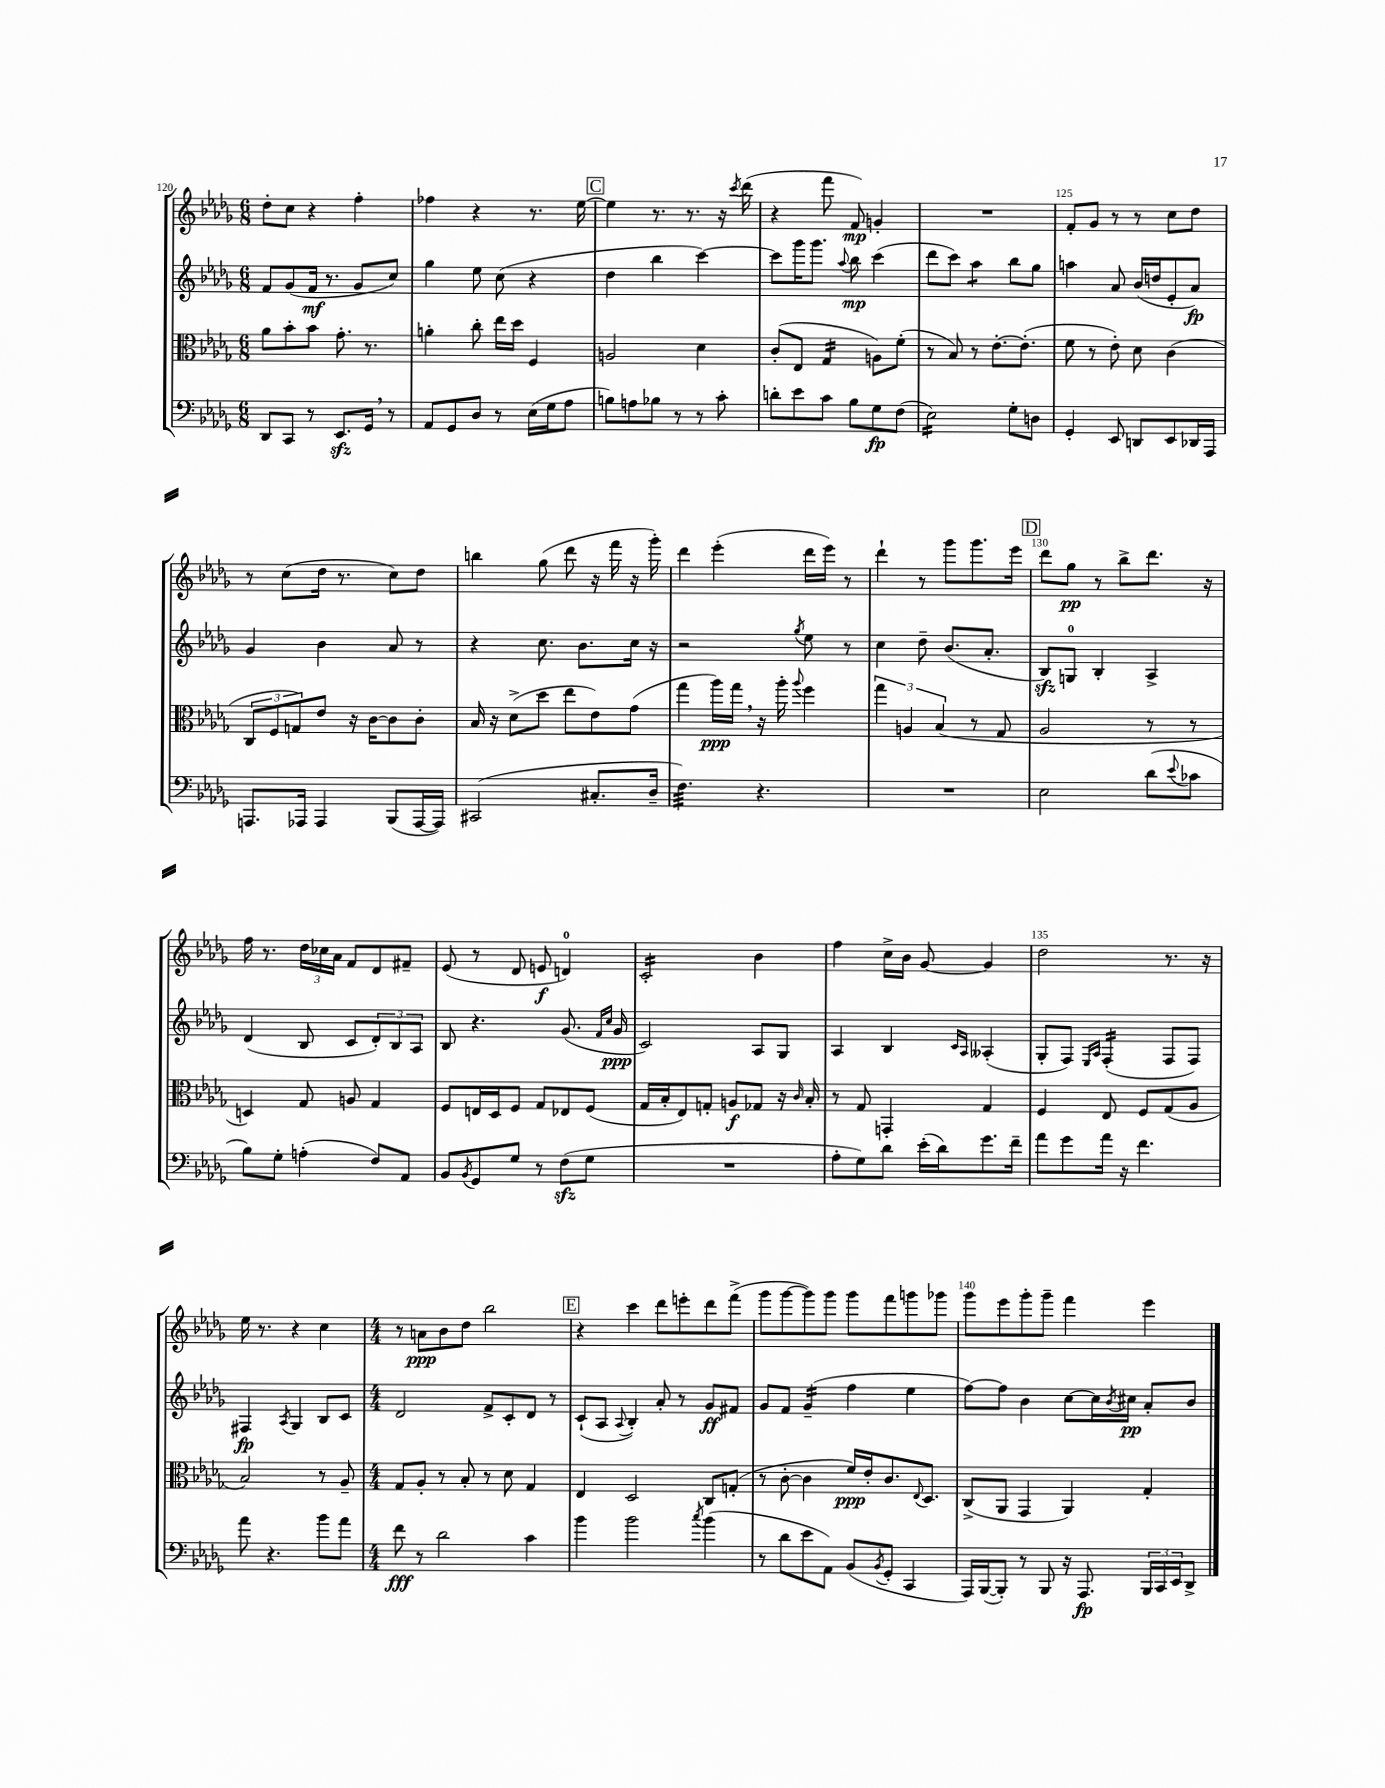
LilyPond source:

<<
\new StaffGroup <<
\new Staff = "s0" {
    \clef treble \key des \major \numericTimeSignature \time 6/8
    des''8-. c''8 r4 f''4-. |
    fes''4 r4 r8. ees''16~ |
    \mark \markup { \box "C" } ees''4 r8. r8. r16 \acciaccatura { c'''8 } des'''16( |
    r4 f'''8 f'8\mp) g'4-. |
    R2. |
    f'8-. ges'8 r8 r8 c''8 des''8 |
    r8 c''8( des''16 r8. c''8) des''8 |
    b''4 ges''8( des'''8 r16 f'''16 r16 ges'''16-.) |
    des'''4 ees'''4-.( des'''16 ees'''16) r8 |
    des'''4-! r8 ges'''8 ges'''8. ees'''16 |
    \mark \markup { \box "D" } des'''8 ges''8\pp r8 bes''8-> des'''8. r16 |
    f''16 r8. \tuplet 3/2 { des''16 ces''16 aes'16 } f'8 des'8 fis'8-- |
    ees'8( r8 des'8 e'8\f d'4-0) |
    c'2:16-. bes'4 |
    f''4 c''16-> bes'16 ges'8~ ges'4 |
    des''2 r8. r16 |
    ees''16 r8. r4 c''4 |
    \numericTimeSignature \time 4/4 r8 a'8\ppp bes'8 des''8 bes''2 |
    \mark \markup { \box "E" } r4 c'''4 des'''8 e'''8-. des'''8 f'''8->( |
    ges'''8 ges'''8~ ges'''8) ges'''8 ges'''8 f'''8 g'''8 ges'''8 |
    ges'''8 ees'''8 ges'''8-. ges'''8-- f'''4 ees'''4 \bar "|." |
}
\new Staff = "s1" {
    \clef treble \key des \major \numericTimeSignature \time 6/8
    f'8 ges'8( f'16\mf r8. ges'8 c''8) |
    ges''4 ees''8 c''8( r4 |
    \mark \markup { \box "C" } des''4 bes''4 c'''4~) |
    c'''8 ges'''16 ges'''8. \appoggiatura { aes''8 } bes''8\mp c'''4( |
    des'''8 c'''8) aes''4:8 bes''8 ges''8 |
    a''4 aes'8 bes'16( d''16 ees'8-. aes'8\fp) |
    ges'4 bes'4 aes'8 r8 |
    r4 c''8. bes'8. c''16 r16 |
    r2 \acciaccatura { ges''8 } ees''8 r8 |
    c''4 des''8-- bes'8.( aes'8.-. |
    \mark \markup { \box "D" } bes8\sfz) g8-0 bes4-. aes4-> |
    des'4( bes8 c'8 \tuplet 3/2 { des'8-.) bes8 aes8 } |
    bes8 r4. ges'8.( \grace { f'16 c''16 } ges'16\ppp |
    c'2) aes8 ges8 |
    aes4 bes4 \grace { c'16 aes16 } aeses4-.( |
    ges8-. f8) \grace { ees16 aes16 } f4:16-.( f8 f8) |
    fis4\fp \acciaccatura { aes8 } ges4 bes8 c'8 |
    \numericTimeSignature \time 4/4 des'2 f'8-> c'8-. des'8 r8 |
    \mark \markup { \box "E" } c'8-!( aes8 \appoggiatura { aes8 } bes4-.) aes'8-. r8 ges'8\ff fis'8 |
    ges'8 f'8 ges'4:16--( f''4 ees''4 |
    f''8~) f''8 bes'4 c''8~ c''16 \acciaccatura { bes'8 } cis''16\pp aes'8-. bes'8 \bar "|." |
}
\new Staff = "s2" {
    \clef alto \key des \major \numericTimeSignature \time 6/8
    aes'8 bes'8-. bes'8 ges'8.-. r8. |
    a'4-. c''8-. ees''16 des''16 f4 |
    \mark \markup { \box "C" } a2 des'4 |
    c'8-.( ees8 ges4:16 a8) f'8-.( |
    r8 bes8) r8 ees'8.~-. ees'8.-.( |
    f'8 r8 ees'8-.) des'8 c'4( |
    \tuplet 3/2 { c8 f8 g8) } ees'8 r16 c'16~ c'8 c'8-. |
    bes16 r16 des'8->( des''8 ees''8 ees'8) ges'8( |
    ges''4 aes''16\ppp) ges''16 \breathe r16 aes''16-. \appoggiatura { aes''8 } f''4 |
    \tuplet 3/2 { ges''4 a4 bes4( } r8 ges8 |
    \mark \markup { \box "D" } aes2 r8 r8 |
    d4) ges8 a8 ges4 |
    f8 e16 des16 f8 ges8 ees8 f8( |
    ges16 bes16-. ees8) g8-. a8\f ges8 r16 \grace { c'16 } bes16-. |
    r8 ges8 g,4-. ges4 |
    f4 ees8 f8 ges8( aes8 |
    bes2) r8 aes8-- |
    \numericTimeSignature \time 4/4 ges8 aes8-. r8 bes8-. r8 des'8 ges4 |
    \mark \markup { \box "E" } ees4 des2 c8 g8-.( |
    r8 c'8~-. c'4 f'16\ppp) ees'16-. c'8. \appoggiatura { ees8 } des8. |
    c8->( aes,8 ges,4 aes,4) ges4-. \bar "|." |
}
\new Staff = "s3" {
    \clef bass \key des \major \numericTimeSignature \time 6/8
    des,8 c,8 r8 ees,8.\sfz ges,16 \breathe r8 |
    aes,8 ges,8 des8 r8 ees16( ges16 aes8 |
    \mark \markup { \box "C" } b8) a8 bes8 r8 r8 c'8-. |
    d'8-. ees'8 c'8 bes8 ges8\fp f8( |
    ees2:16) ges8-. d8 |
    ges,4-. ees,8 d,8 ees,8 des,16 aes,,16 |
    a,,8. aes,,16 aes,,4 bes,,8( aes,,16~ aes,,16) |
    cis,2( cis8.-. des16-- |
    f4.:32) r4. |
    R2. |
    \mark \markup { \box "D" } ees2 des'8( \appoggiatura { ees'8 } ces'8 |
    bes8) ges8-. a4-.( f8) aes,8 |
    bes,8 \acciaccatura { bes,8 } ges,8 ges8 r8 f8\sfz( ges8 |
    R2. |
    aes8-. ges8) des'8 ees'16-.( des'16) ges'8. f'16-- |
    aes'8 ges'8 aes'16 r16 f'4. |
    aes'8 r4. bes'8 aes'8 |
    \numericTimeSignature \time 4/4 f'8\fff r8 des'2 c'4 |
    \mark \markup { \box "E" } bes'4 bes'2 \acciaccatura { c''8 } bes'4( |
    r8 des'8 ees'8 aes,8) bes,8( \acciaccatura { bes,8 } ges,8-. c,4 |
    aes,,16) bes,,16~( bes,,8-.) r8 bes,,8 r16 aes,,8.\fp \tuplet 3/2 { bes,,16 c,16 ees,16 } des,8-> \bar "|." |
}
>>
>>
\layout { \context { \Score currentBarNumber = #120 \override BarNumber.break-visibility = ##(#f #t #t) barNumberVisibility = #(every-nth-bar-number-visible 5) } }
